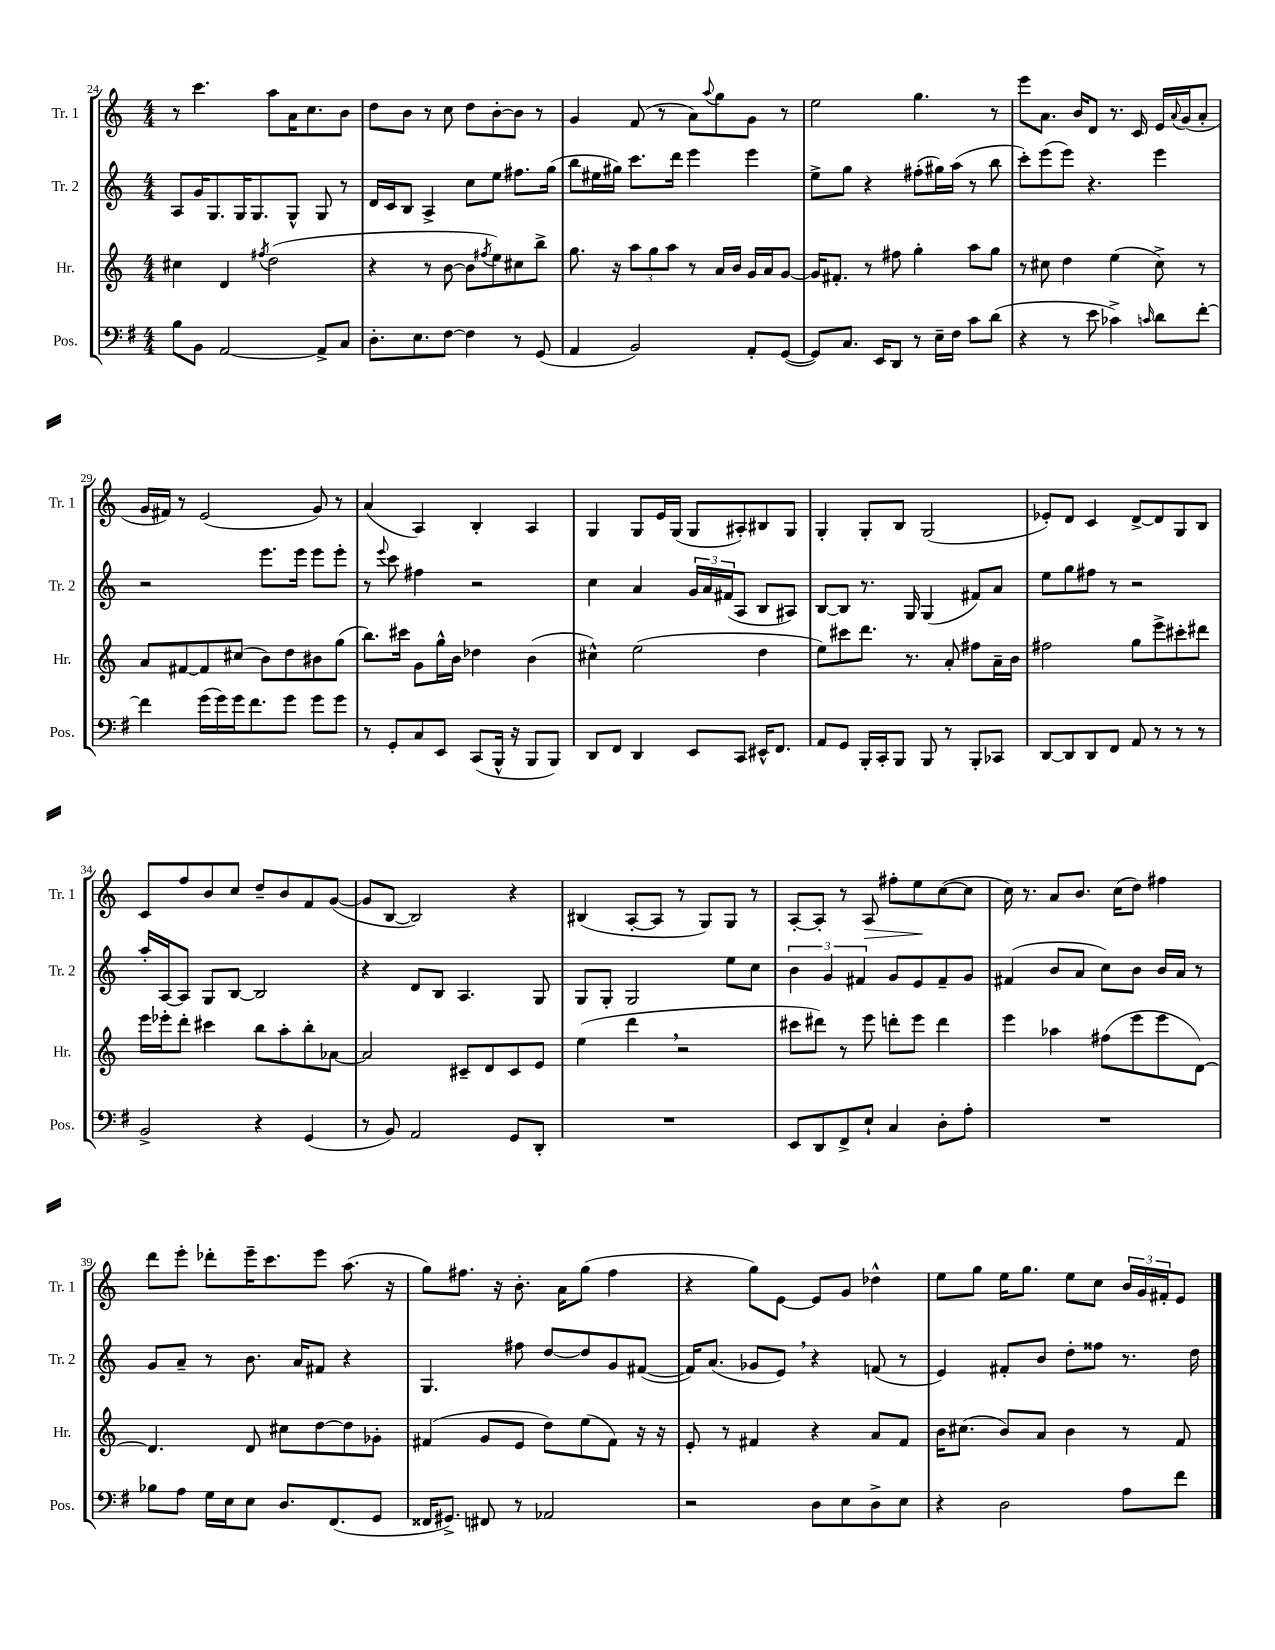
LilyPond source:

<<
\new StaffGroup <<
\new Staff = "s0" \with { instrumentName = "Tr. 1" shortInstrumentName = "Tr. 1" } {
    \clef treble \key c \major \numericTimeSignature \time 4/4
    r8 c'''4. a''8 a'16 c''8. b'8 |
    d''8 b'8 r8 c''8 d''8 b'8~-. b'8 r8 |
    g'4 f'8( r8 a'8) \appoggiatura { a''8 } g''8 g'8 r8 |
    e''2 g''4. r8 |
    e'''8 a'8. b'16 d'8 r8. c'16 e'16 \appoggiatura { a'8 } g'16( a'8-. |
    g'16 fis'16) r8 e'2( g'8) r8 |
    a'4( a4) b4-. a4 |
    g4 g8 e'16 g16( g8 ais8-.) bis8 g8 |
    g4-. g8-. b8 g2( |
    ees'8-.) d'8 c'4 d'8~-> d'8 g8 b8 |
    c'8 f''8 b'8 c''8 d''8-- b'8 f'8 g'8~( |
    g'8 b8~ b2) r4 |
    bis4( a8~-. a8 r8 g8) g8 r8 |
    a8~-. a8-. r8 a8\> fis''8-. e''8\! c''8~( c''8 |
    c''16) r8. a'8 b'8. c''16( d''8) fis''4 |
    d'''8 e'''8-. des'''8-. e'''16-- c'''8. e'''8 a''8.( r16 |
    g''8) fis''8. r16 b'8.-. a'16 g''8( fis''4 |
    r4 g''8) e'8~ e'8 g'8 des''4-^ |
    e''8 g''8 e''16 g''8. e''8 c''8 \tuplet 3/2 { b'16 g'16 fis'16-. } e'8 \bar "|." |
}
\new Staff = "s1" \with { instrumentName = "Tr. 2" shortInstrumentName = "Tr. 2" } {
    \clef treble \key c \major \numericTimeSignature \time 4/4
    a8 g'16 g8. g16 g8. g8-^ g8 r8 |
    d'16 c'16 b8 a4-> c''8 e''8 fis''8. g''16( |
    b''8 eis''16 gis''16) c'''8. d'''16 e'''4 e'''4 |
    e''8-> g''8 r4 fis''8-.( gis''16) a''16( r8 b''8 |
    c'''8-.) e'''8( e'''8) r4. e'''4 |
    r2 e'''8. e'''16 e'''8 e'''8-. |
    r8 \appoggiatura { e'''8 } c'''8 fis''4 r2 |
    c''4 a'4 \tuplet 3/2 { g'16 a'16 fis'16( } a8 b8 ais8) |
    b8~ b8 r8. g16 g4( fis'8) a'8 |
    e''8 g''8 fis''8 r8 r2 |
    a''16-. a16~ a8 g8 b8~ b2 |
    r4 d'8 b8 a4. g8 |
    g8 g8-. g2 e''8 c''8 |
    \tuplet 3/2 { b'4 g'4 fis'4 } g'8 e'8 fis'8-- g'8 |
    fis'4( b'8 a'8 c''8) b'8 b'16 a'16 r8 |
    g'8 a'8-- r8 b'8. a'16 fis'8 r4 |
    g4. fis''8 d''8~ d''8 g'8 fis'8~( |
    fis'16) a'8.( ges'8 e'8) \breathe r4 f'8( r8 |
    e'4) fis'8-. b'8 d''8-. fisis''8 r8. d''16 \bar "|." |
}
\new Staff = "s2" \with { instrumentName = "Hr." shortInstrumentName = "Hr." } {
    \clef treble \key c \major \numericTimeSignature \time 4/4
    cis''4 d'4 \acciaccatura { fis''8 } d''2( |
    r4 r8 b'8~ b'8 \acciaccatura { fis''8 } e''8) cis''8 b''8-> |
    g''8. r16 \tuplet 3/2 { a''8 g''8 a''8 } r8 a'16 b'16 g'16 a'16 g'8~ |
    g'16 fis'8.-. r8 fis''8 g''4-. a''8 g''8 |
    r8 cis''8 d''4 e''4( cis''8->) r8 |
    a'8 fis'8~ fis'8 cis''8( b'8) d''8 bis'8 g''8( |
    b''8.) cis'''16 g'8 g''16-^ b'16 des''4 b'4( |
    cis''4-^) e''2( d''4 |
    e''8) cis'''8 d'''8. r8. a'8-. fis''8 a'16-- b'16 |
    fis''2 g''8 e'''8-> cis'''8-. dis'''8 |
    e'''16 ees'''16-. d'''8-. cis'''4 b''8 a''8-. b''8-. aes'8~ |
    aes'2 cis'8-- d'8 cis'8 e'8 |
    e''4( d'''4 \breathe r2 |
    cis'''8 dis'''8) r8 e'''8 d'''8-. e'''8 d'''4 |
    e'''4 aes''4 fis''8( e'''8 e'''8 d'8~) |
    d'4. d'8 cis''8 d''8~ d''8 ges'8-. |
    fis'4( g'8 e'8 d''8) e''8( fis'8) r16 r16 |
    e'8-. r8 fis'4 r4 a'8 fis'8 |
    b'16 cis''8.( b'8) a'8 b'4 r8 f'8 \bar "|." |
}
\new Staff = "s3" \with { instrumentName = "Pos." shortInstrumentName = "Pos." } {
    \clef bass \key g \major \numericTimeSignature \time 4/4
    b8 b,8 a,2~ a,8-> c8 |
    d8.-. e8. fis8~ fis4 r8 g,8( |
    a,4 b,2) a,8-. g,8~( |
    g,8) c8. e,16 d,8 r8 e16-- fis16 c'8 d'8( |
    r4 r8 e'8 ces'4->) \grace { c'16 } d'8 fis'8~-. |
    fis'4 g'16( g'16) g'16 fis'8. g'8 g'8 g'8 |
    r8 g,8-. c8 e,8 c,8( b,,16-^ r16 b,,8 b,,8) |
    d,8 fis,8 d,4 e,8 c,8 eis,16-^ fis,8. |
    a,8 g,8 b,,16-. c,16-. b,,8 b,,8 r8 b,,8-. ces,8 |
    d,8~ d,8 d,8 fis,8 a,8 r8 r8 r8 |
    b,2-> r4 g,4( |
    r8 b,8) a,2 g,8 d,8-. |
    R1 |
    e,8 d,8 fis,8-> e8-! c4 d8-. a8-. |
    R1 |
    bes8 a8 g16 e16 e8 d8. fis,8.( g,8 |
    fisis,16 gis,8.->) fis,8 r8 aes,2 |
    r2 d8 e8 d8-> e8 |
    r4 d2 a8 fis'8 \bar "|." |
}
>>
>>
\layout { \context { \Score currentBarNumber = #24 } }
